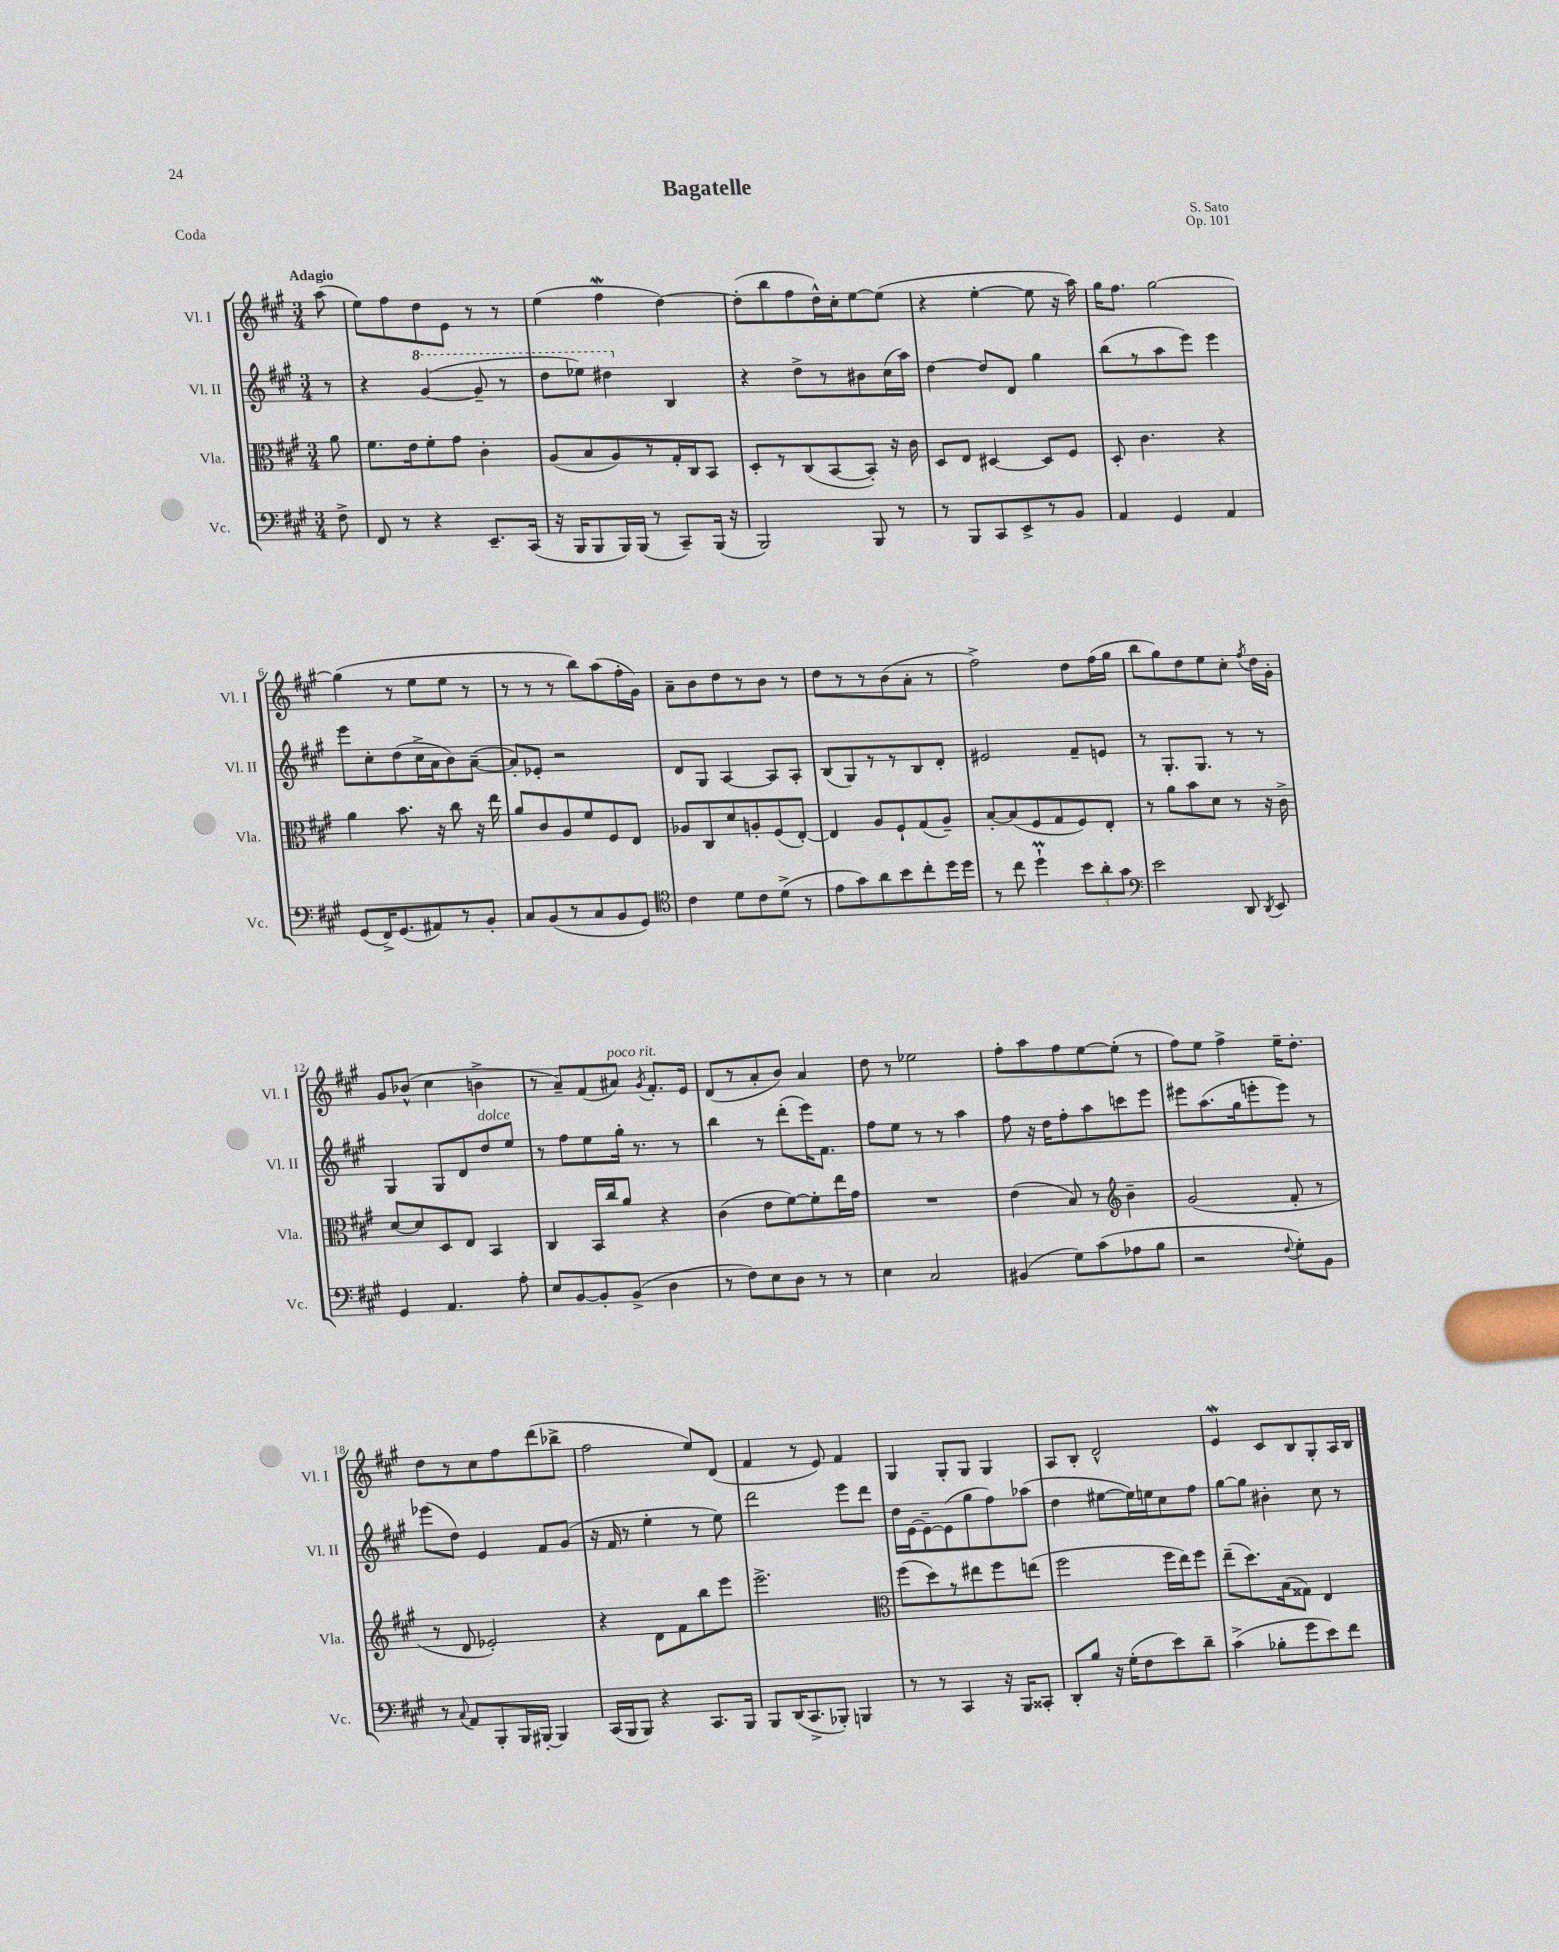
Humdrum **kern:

**kern	**kern	**kern	**kern
*part4	*part3	*part2	*part1
*staff4	*staff3	*staff2	*staff1
*I"Vc.	*I"Vla.	*I"Vl. II	*I"Vl. I
*I'Vc.	*I'Vla.	*I'Vl. II	*I'Vl. I
*clefF4	*clefC3	*clefG2	*clefG2
*k[f#c#g#]	*k[f#c#g#]	*k[f#c#g#]	*k[f#c#g#]
*M3/4	*M3/4	*M3/4	*M3/4
=	=	=	=
!	!	!	!LO:TX:a:B:t=Adagio
8F#^\	8a\	8r	(8aa\
=1	=1	=1	=1
8FF#/	8.f#\L	4r	8ee\L)
8r	.	.	8ff#\
.	16e\k	.	.
*	*	*8va	*
4r	8f#'\	([4gg#/	8dd\
.	8g#\J	.	8e\J
8.EE~/L	4c#'\	8gg#~/]	8r
.	.	8r	8r
(16CC#/Jk	.	.	.
=2	=2	=2	=2
16r	(8A/L	8ddd\L	(4ee\
16BBB/KL	.	.	.
8BBB/	8B/	8eee-X\J)	.
16BBB/L)	8A/)	4ddd#X\	4ff#W\
(16BBB/JJ	.	.	.
8r	8r	.	.
*	*	*X8va	*
8CC#~/L)	16G#'/L	4B/	[4dd\)
.	16C#/J	.	.
(16BBB/Jk	8BB/J	.	.
16r	.	.	.
=3	=3	=3	=3
2BBB/)	8D'/L	4r	(8dd'\L]
.	8r	.	8bb\
.	(8C#/	8dd^\L	8ff#\
.	[8BB/	8r	16dd^^\L)
.	.	.	16cc#'\J
8BBB/	8BB'/J])	8b#X\	[8ee\
8r	16r	(16cc#\L	(8ee\J]
.	16c#\	16aa\JJ)	.
=4	=4	=4	=4
8r	8D/L	[4dd\	4r
8BBB/L	8E/J	.	.
8CC#/	[4D#X/	8dd/L]	[4ee'\
8EE^/	.	8d/J	.
8r	8D#/L]	4gg#\	8ee\]
8BB/J	8F#/J	.	16r
.	.	.	16aa\)
=5	=5	=5	=5
4AA/	8D'/	(8bb\L	16gg#\KL
.	.	.	8.ff#\J
.	4.c#\	8r	.
4GG#/	.	8aa\	[2gg#\
.	.	8eee\J)	.
4AA/	4r	4eee\	.
!!LO:LB:g=z
=6	=6	=6	=6
(8GG#/L	4a\	8eee\L	(4gg#\]
16FF#^/K)	.	8cc#'\	.
(8.GG#/	.	.	.
.	8.b\	(8dd\	8r
8AA#X/)	.	16cc#^\L	8ee\L
.	16r	16a\J	.
8r	8cc#\	8b\)	8ee\J
8BB'/J	16r	([8a~\J	8r
.	16ee\	.	.
=7	=7	=7	=7
8C#/L	8a/L	8a'/L])	8r
(8BB/	8c#/	8e-X'/J	8r
8r	8A/	2r	8r
8C#/	8f#/	.	8bb\L)
8BB/	8F#/	.	(8aa\
8GG#/J)	8E/J	.	16ff#'\L
.	.	.	16g#\JJ)
=8	=8	=8	=8
*clefC4	*	*	*
4c#\	8A-X/L	8d/L	8a~\L
.	8C#/	8G#/J	8b\
8d\L	8d/	[4A/	8dd\
8c#\	8An'/	.	8r
(8d^\J	(8F#/	8A/L]	8b\J
8r	[8E'/J)	8A'/J	8r
=9	=9	=9	=9
8e\L	4E/]	(8B/L	8dd\L
8g#\)	.	8G#/)	8r
8a\	8A/L	8r	8r
8b\	8F#`/	8r	(8b\
8cc#'\	(8G#/	8B/	8a'\J
16dd\L	8A~/J)	8d'/J	8r
16dd\JJ	.	.	.
=10	=10	=10	=10
8r	[8B'/L	2e#X/	2ff#^\)
8cc#\	(8B/]	.	.
4ddM`\	8F#/	.	.
.	8G#/	.	.
12b\L	8F#/)	8f#~/L	8dd\L
12a'\	.	.	.
.	8E'/J	8en/J	(16ff#\L
12g#\J	.	.	.
.	.	.	16gg#\JJ
=11	=11	=11	=11
*clefF4	*	*	*
2e\	8r	8r	8bb\L
.	8a\L	8.G#'/L	8gg#\)
.	8b\	.	8dd\
.	.	8.G#/J	.
.	8d\J	.	8ee\
8DD/	8r	8r	8cc#'\J
8qDD/	.	.	8qff#/
8EE/	16r	8r	16dd\LL
.	16c#^\	.	16g#'\JJ
!!LO:LB:g=z
=12	=12	=12	=12
4GG#/	[8d/L	4G#/	8g#/L
.	8d/]	.	(8b-X^^/J
4.AA/	8D/	8G#/L	4cc#\
.	8E/J	8d/	.
!	!	!LO:TX:a:i:t=dolce	!
.	4BB/	8dd/	4bn^\
8A'\	.	8ee/J	.
=13	=13	=13	=13
8E/L	4C#/	8r	8r
[8BB/	.	8ff#\L	8a~/L)
8BB'/]	16BB/LL	8ee\	(8f#/
.	16cc#/J	.	.
!	!	!	!LO:TX:a:i:t=poco rit.
(8BB^/J	8a/J	16gg#'\Jk	8a#X/J)
.	.	8.r	.
.	.	.	8qg#/
4D\	4r	.	8.f#'/L
.	.	8r	.
.	.	.	16e/Jk
=14	=14	=14	=14
8r	(4c#\	4bb\	(8d/L
8F#\L)	.	.	8r
8E\	8e\L	8r	8a'/
8D\J	[8f#\)	(8ddd'\L	8b/J)
8r	8f#'\]	16eee\K)	4a/
.	.	8.f#\J	.
8r	16ee\L	.	.
.	16g#\JJ	.	.
=15	=15	=15	=15
4E\	2.r	8ff#\L	8dd\
.	.	8ee\J	8r
2C#/	.	8r	2ee-X\
.	.	8r	.
.	.	4aa\	.
=16	=16	=16	=16
(4BB#X/	(4e\	8ff#\	8ff#'\L
.	.	16r	8aa\
.	.	16dd\KL	.
8G#\L)	8B/)	8ff#'\	8ff#\
(8c#\	8r	8aa\	[8ee\
*	*clefG2	*	*
8A-X\	4b~\	8cccn\	(8ee'\J]
8B\J	.	8eee\J	8r
=17	=17	=17	=17
2r	(2g#/	8eee#X\L	8ff#\L)
.	.	(8.aa\	8ee\J
.	.	.	4ff#^\
.	.	16gg#\k	.
.	.	8eeen'\	.
8qqF#/	.	.	.
8G#'\L)	8f#'/	8eee\J)	16ee~\KL
.	.	.	8.dd'\J
8BB\J	8r	8r	.
!!LO:LB:g=z
=18	=18	=18	=18
8r	8r	(8eee-X\L	8dd\L
8qqC#/	.	.	.
8AA/L	8d/	8dd\J)	8r
8BBB'/	2e-X'/)	4e/	8cc#\
16BBB/L	.	.	8ff#\
[16BBB#X'/JJ	.	.	.
4BBB#/]	.	8f#/L	(8ddd\
.	.	(8g#/J	8bb-X^\J
=19	=19	=19	=19
(16CC#/LL	4r	16r	2ff#\
16BBB/J	.	16f#/	.
8BBB/J)	.	8r	.
4r	8d\L	4ee'\	.
.	8f#\	.	.
8.CC#/L	8bb\	8r	8ee/L)
.	8eee\J	8ee\)	(8d/J
16BBB/Jk	.	.	.
=20	=20	=20	=20
8BBB/L	2.eee^\	2ddd\	4f#/
(16DD/K	.	.	.
8.CC#^/	.	.	.
.	.	.	8r
8BBB-X'/J)	.	.	8e/)
4BBBn/	.	8eee\L	4f#/
.	.	8ddd\J	.
=21	=21	=21	=21
*	*clefC3	*	*
8r	(8ff#\L	16dd\LL	4G#/
.	.	[16e\J	.
8r	8dd\)	8e~\_	.
4CC#/	8r	(8e\]	8G#'/L
.	8ee#X\	8gg#\	8G#/J
16r	8ff#\	8ff#\)	4G#/
16BBB/KL	.	.	.
8CC##X'/J	(8een\J	(8aa-X\J	.
=22	=22	=22	=22
8DD'/L	2ff#\	4dd\	8A/L
8B/J	.	.	8B'/J
16r	.	[8ee#X\L	2d^^/
(16G#'\KL	.	.	.
8F#\	.	16ee#\L])	.
.	.	16een\J	.
8e\)	16ff#\LL	8cc#\	.
.	16ee\J)	.	.
8d~\J	8ff#\J	8ff#\J	.
=23	=23	=23	=23
(4c#^\	(8ee~\L	[8gg#\L	4eW/
.	8.dd\)	8gg#\J]	.
8B-X'\L	.	4b#X'\	8c#/L
.	(16B\k	.	.
8g#\	8G##X\J)	.	8B/
8e\)	4E/	8cc#\	8G#'/
8f#\J	.	8r	16A/L
.	.	.	16B/JJ
==	==	==	==
*-	*-	*-	*-
